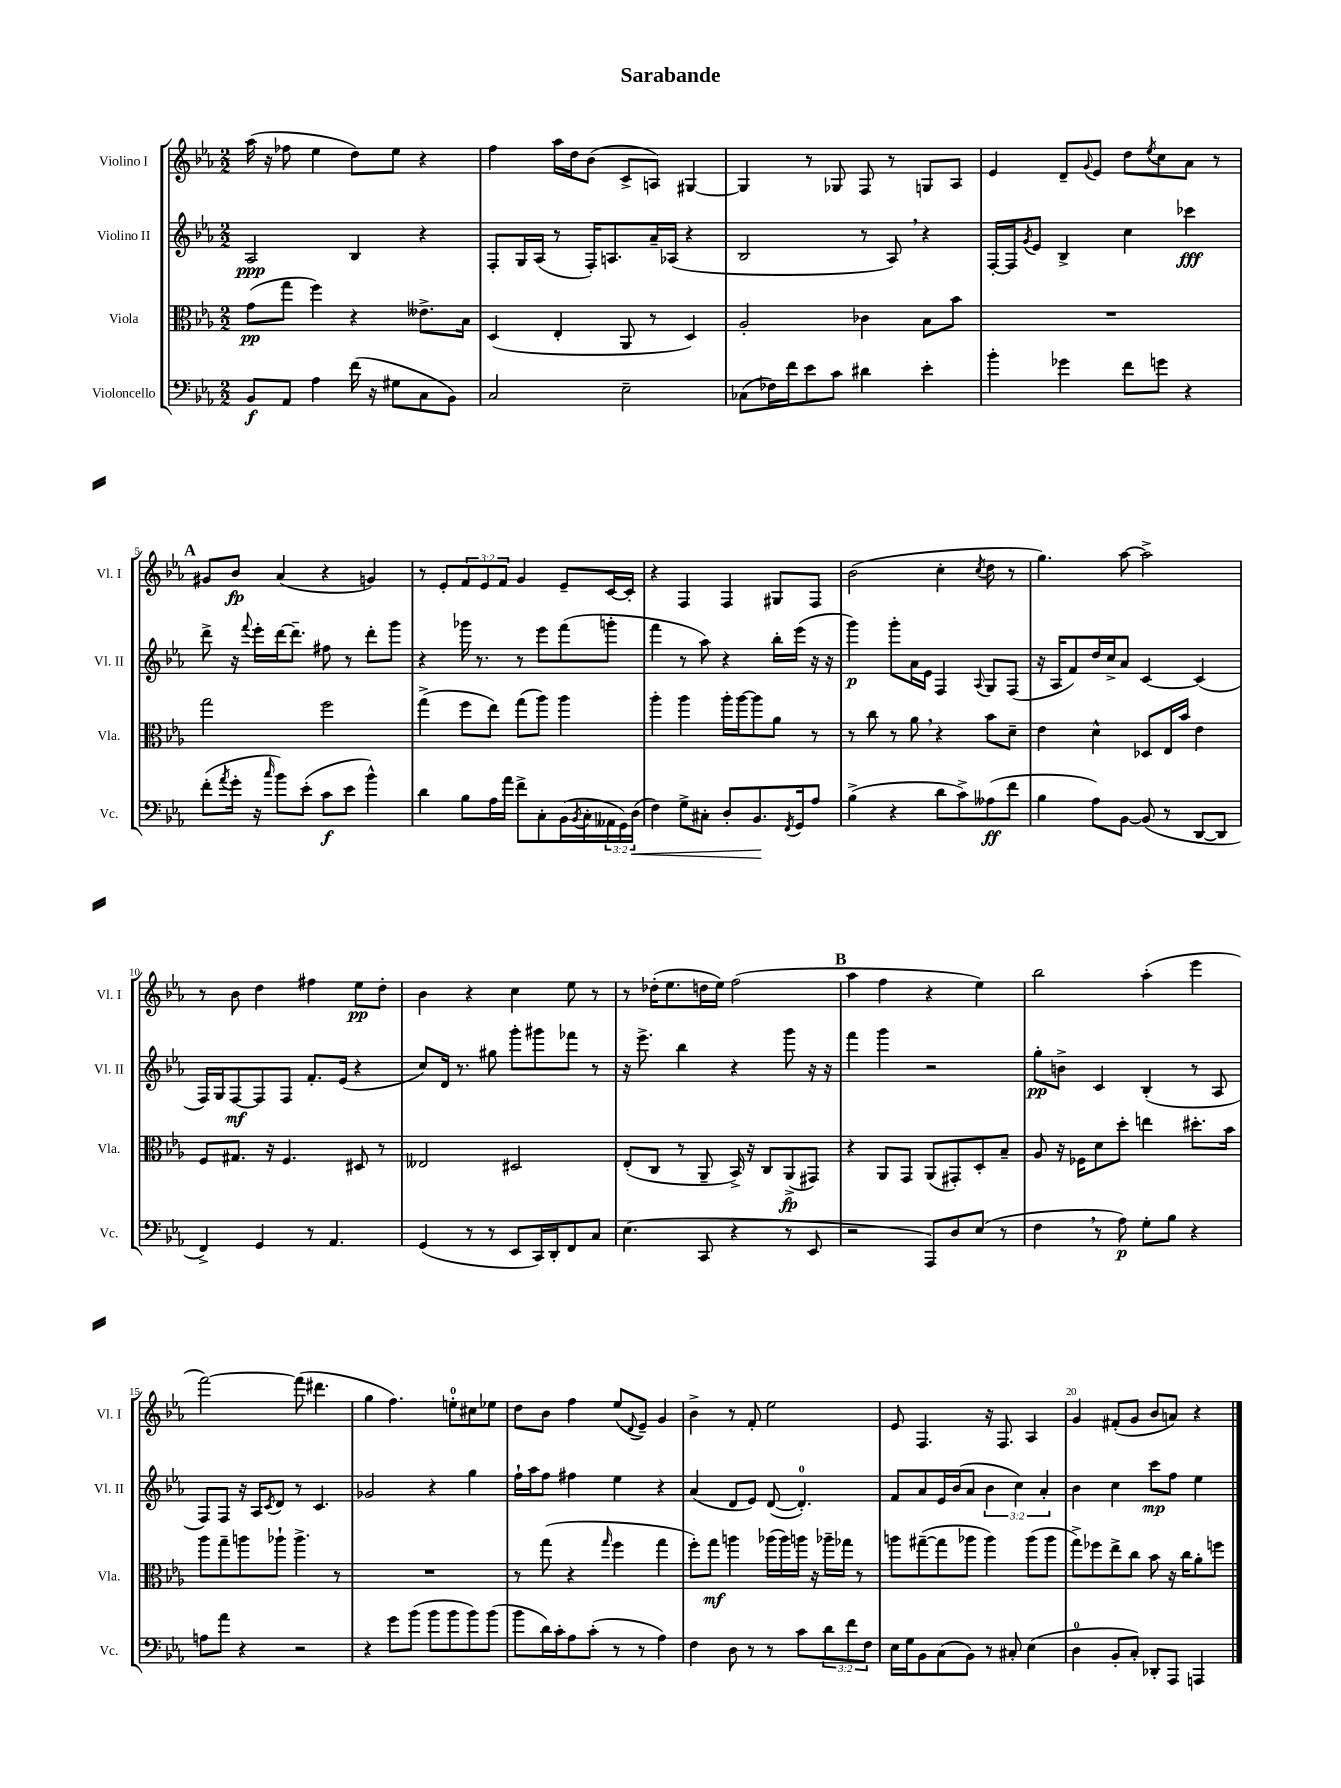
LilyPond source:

\header { title = "Sarabande" }
<<
\new StaffGroup <<
\new Staff = "s0" \with { instrumentName = "Violino I" shortInstrumentName = "Vl. I" } {
    \clef treble \key ees \major \numericTimeSignature \time 2/2 \override Staff.TupletNumber.text = #tuplet-number::calc-fraction-text
    aes''16( r16 fes''8 ees''4 d''8) ees''8 r4 |
    f''4 aes''16 d''16 bes'8( c'8-> a8) gis4~ |
    gis4 r8 ges8 f8 r8 g8 aes8 |
    ees'4 d'8-- \appoggiatura { g'8 } ees'8 d''8 \acciaccatura { ees''8 } c''8 aes'8 r8 |
    \mark \markup { \bold "A" } gis'8 bes'8\fp aes'4( r4 g'4) |
    r8 ees'8-. \tuplet 3/2 { f'8 ees'8 f'8 } g'4 ees'8-- c'16~ c'16-. |
    r4 f4 f4 gis8 f8 |
    bes'2( c''4-. \acciaccatura { c''8 } d''8 r8 |
    g''4.) aes''8~ aes''2-> |
    r8 bes'8 d''4 fis''4 ees''8\pp d''8-. |
    bes'4 r4 c''4 ees''8 r8 |
    r8 des''16-.( ees''8. d''16 ees''16) f''2( |
    \mark \markup { \bold "B" } aes''4 f''4 r4 ees''4) |
    bes''2 aes''4-.( ees'''4 |
    f'''2~) f'''8( dis'''4. |
    g''4 f''4.) e''8-0-. cis''8 ees''8 |
    d''8 bes'8 f''4 ees''8( \appoggiatura { d'8 } ees'8--) g'4 |
    bes'4-> r8 f'8-. ees''2 |
    ees'8 f4. r16 f8. aes4 |
    g'4 fis'8-.( g'8 bes'8 a'8) r4 \bar "|." |
}
\new Staff = "s1" \with { instrumentName = "Violino II" shortInstrumentName = "Vl. II" } {
    \clef treble \key ees \major \numericTimeSignature \time 2/2 \override Staff.TupletNumber.text = #tuplet-number::calc-fraction-text
    aes2\ppp bes4 r4 |
    f8-. g16 aes16( r8 f16-.) a8. aes'16-- aes16( r4 |
    bes2 r8 aes8) \breathe r4 |
    f16~-. f16 \acciaccatura { g'8 } ees'8 bes4-> c''4 ces'''4\fff |
    \mark \markup { \bold "A" } d'''8-> r16 \appoggiatura { f'''8 } ees'''16-. d'''16~ d'''8.-- fis''8 r8 d'''8-. g'''8 |
    r4 ges'''16 r8. r8 ees'''8 f'''8( g'''8-. |
    f'''4 r8 aes''8) r4 bes''16-. ees'''16( r16 r16 |
    g'''4\p) g'''8-. aes'16 ees'16 f4 \appoggiatura { aes8 } g8 f8( |
    r16 aes16 f'8) d''16 c''16-> aes'8 c'4~ c'4( |
    f16) g16 f8~\mf f8 f8 f'8.-. ees'16( r4 |
    c''8) d'16 r8. gis''8 g'''8-. gis'''8 fes'''8 r8 |
    r16 ees'''8.-> bes''4 r4 g'''8 r16 r16 |
    \mark \markup { \bold "B" } f'''4 g'''4 r2 |
    g''8-.\pp b'8-> c'4 bes4-.( r8 aes8 |
    f8) f8 r16 aes16 \acciaccatura { c'8 } d'8 r8 c'4. |
    ges'2 r4 g''4 |
    f''16-! aes''16 f''8 fis''4 ees''4 r4 |
    aes'4( d'8 ees'8) d'8~( d'4.-0-.) |
    f'8 aes'8 ees'16 bes'16( aes'8 \tuplet 3/2 { bes'4 c''4) aes'4-. } |
    bes'4 c''4 c'''8\mp f''8 ees''4 \bar "|." |
}
\new Staff = "s2" \with { instrumentName = "Viola" shortInstrumentName = "Vla." } {
    \clef alto \key ees \major \numericTimeSignature \time 2/2
    g'8\pp( g''8 f''4) r4 eeses'8.-> bes16 |
    d4( ees4-. aes,8 r8 d4) |
    aes2-. ces'4 bes8 bes'8 |
    R1 |
    \mark \markup { \bold "A" } g''2 f''2 |
    g''4->( f''8 ees''8) g''8( aes''8) aes''4 |
    aes''4-. aes''4 aes''16-. aes''16~ aes''8 aes'8 r8 |
    r8 c''8 r8 aes'8 \breathe r4 bes'8 d'8-- |
    ees'4 d'4-^ des8 ees16 bes'16 ees'4 |
    f8 gis8. r16 f4. dis8 r8 |
    eeses2 dis2 |
    ees8-.( c8 r8 aes,8-- bes,16->) r16 c8 aes,8->\fp( gis,8) |
    \mark \markup { \bold "B" } r4 aes,8 g,8 aes,8( gis,8-.) d8-. bes8-- |
    aes8 r16 fes16 d'8 d''8-. e''4 dis''8.-. bes'16 |
    aes''8 g''8-- a''8 aes''8-! aes''4.-> r8 |
    R1 |
    r8 g''8( r4 \grace { g''16 } f''4 g''4 |
    f''8-.) g''8\mf a''4 aes''16( aes''16) a''16 r16 aes''16-- ges''16 r8 |
    a''8 gis''8~--( gis''8 aes''8 aes''4) aes''8( aes''8 |
    g''8->) fes''8 ees''8-> c''8 bes'8 r16 c''16 aes'8-. f''8 \bar "|." |
}
\new Staff = "s3" \with { instrumentName = "Violoncello" shortInstrumentName = "Vc." } {
    \clef bass \key ees \major \numericTimeSignature \time 2/2 \override Staff.TupletNumber.text = #tuplet-number::calc-fraction-text
    bes,8\f aes,8 aes4 f'16( r16 gis8 c8 bes,8) |
    c2 ees2-- |
    ces8( fes16) f'16 ees'8 c'8 dis'4 ees'4-. |
    bes'4-. ges'4 f'8 g'8 r4 |
    \mark \markup { \bold "A" } f'8-.( \acciaccatura { aes'8 } g'16-. r16 \grace { c''16 } bes'8) ees'8-.( c'8\f ees'8 bes'4-^) |
    d'4 bes8 aes16 aes'16 f'8-> c8-. bes,16( \acciaccatura { bes,8 } c16-. \tuplet 3/2 { aeses,16 g,16) d16\<( } |
    f4) g8-> cis8-. d8-. bes,8.\! \acciaccatura { f,8 } g,16 aes8 |
    bes4->( r4 d'8 c'8->) aeses8\ff( f'8 |
    bes4 aes8) bes,8~ bes,8( r8 d,8~ d,8 |
    f,4->) g,4 r8 aes,4. |
    g,4( r8 r8 ees,8 c,16) d,16-. f,8 c8 |
    ees4.( c,8 r4 r8 ees,8 |
    \mark \markup { \bold "B" } r2 aes,,8) d8 ees8( r8 |
    f4 \breathe r8 aes8\p) g8-. bes8 r4 |
    a8 aes'8 r4 r2 |
    r4 g'8 bes'8( bes'8 bes'8 bes'8) bes'8( |
    bes'8 d'16) c'16-. aes8 c'8-.( r8 r8 aes4) |
    f4 d8 r8 r8 c'8 \tuplet 3/2 { d'8 f'8 f8 } |
    ees16 g16 bes,8 c8( bes,8) r8 cis8-. ees4( |
    d4-0 bes,8-. c8-.) des,8-. aes,,8 a,,4 \bar "|." |
}
>>
>>
\layout { \context { \Score \override BarNumber.break-visibility = ##(#f #t #t) barNumberVisibility = #(every-nth-bar-number-visible 5) } }
